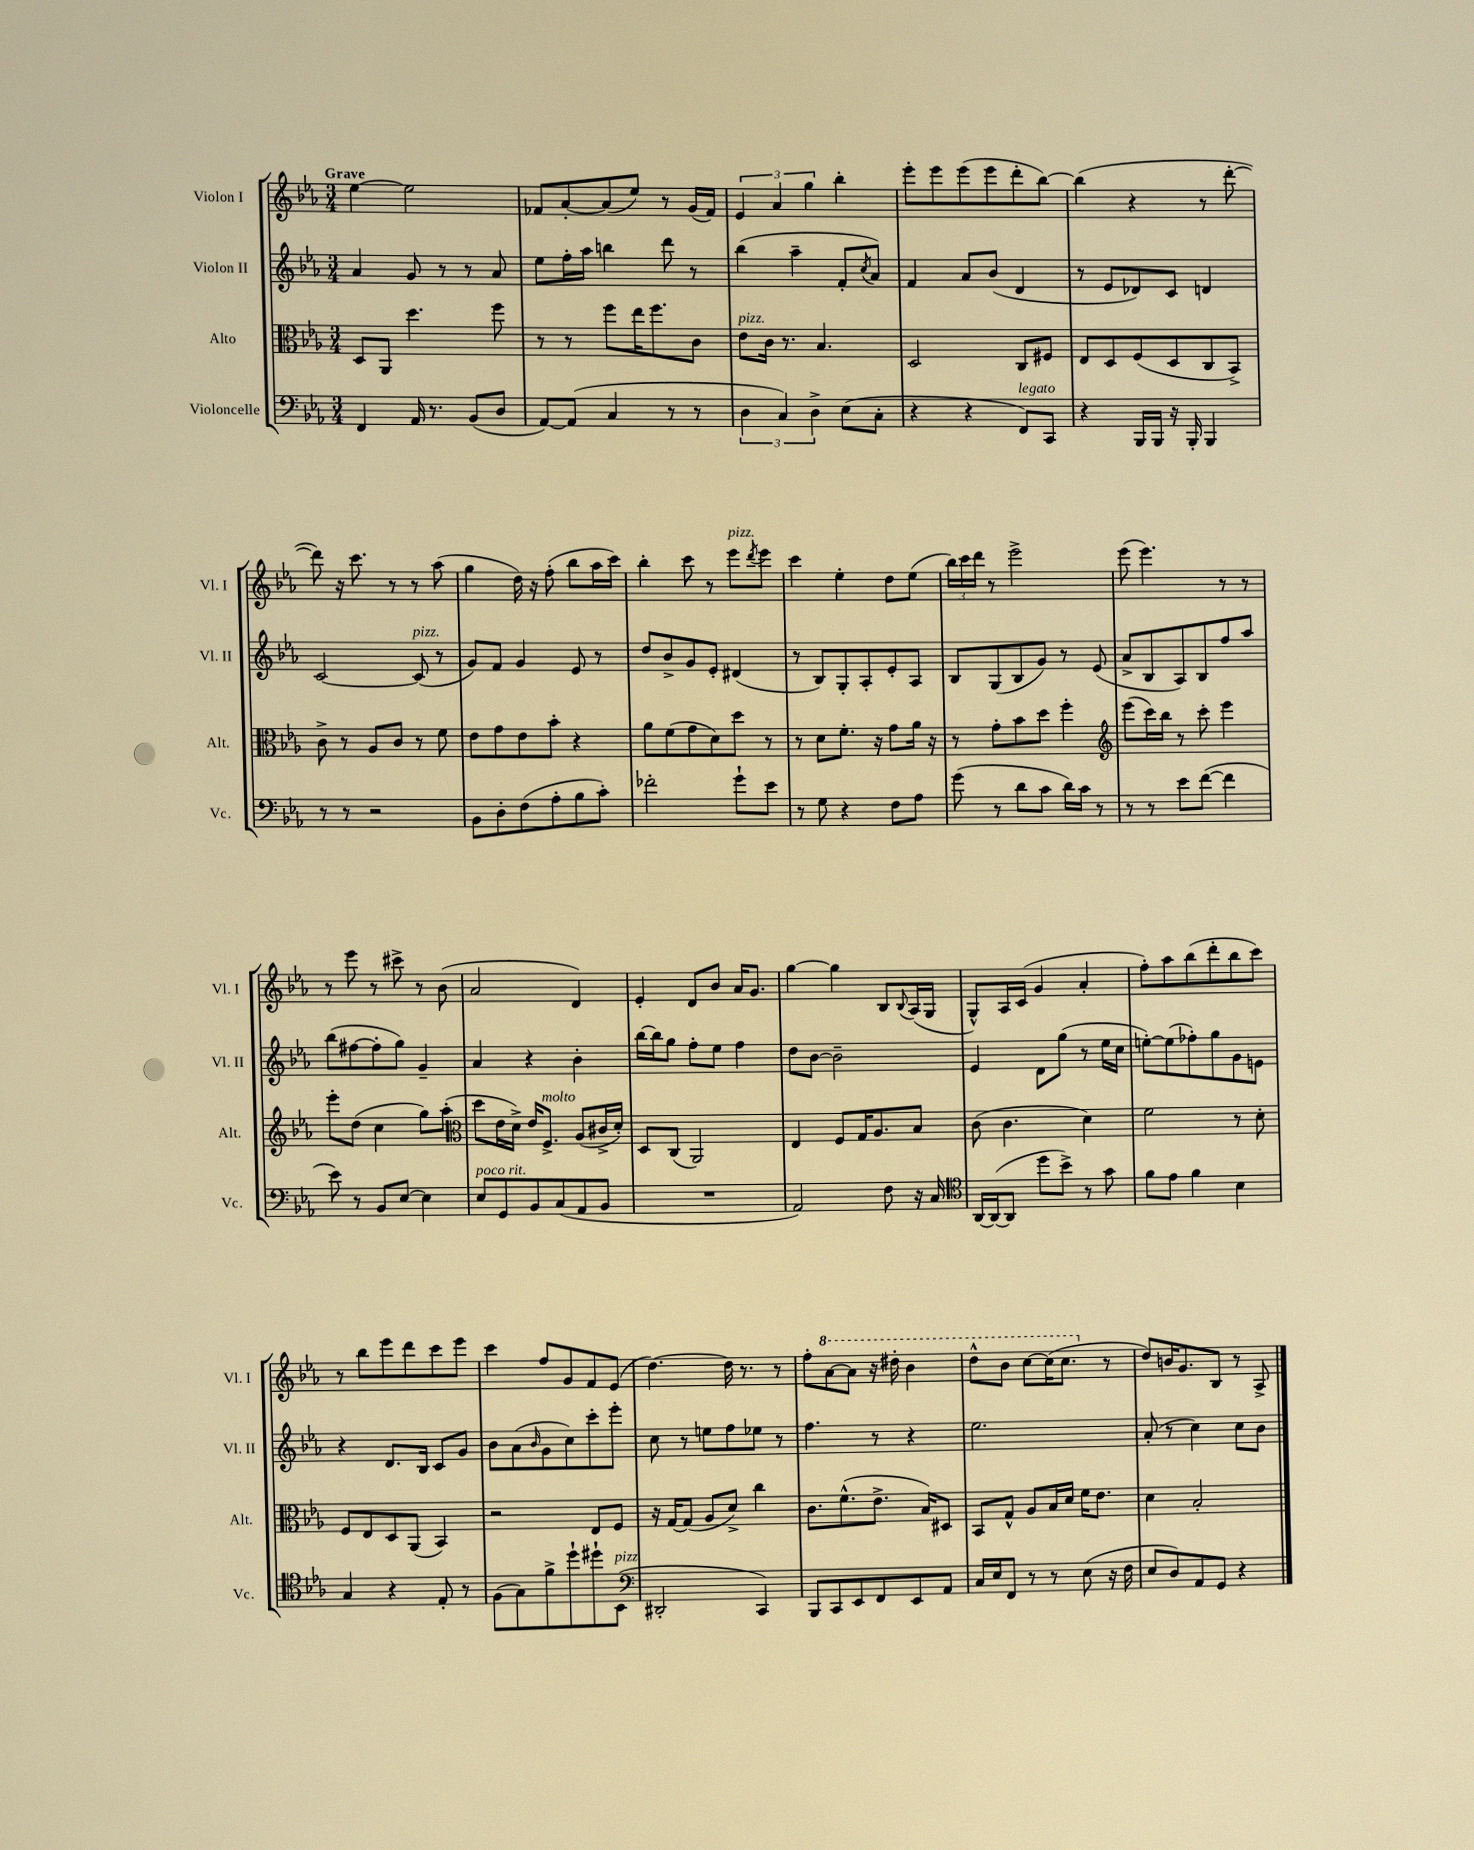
<<
\new StaffGroup <<
\new Staff = "s0" \with { instrumentName = "Violon I" shortInstrumentName = "Vl. I" } {
    \clef treble \key ees \major \numericTimeSignature \time 3/4 \tempo "Grave"
    ees''4~ ees''2 |
    fes'8 aes'8~-. aes'8( ees''8) r8 g'16( fes'16) |
    \tuplet 3/2 { ees'4 aes'4 g''4 } bes''4-. |
    ees'''8-. ees'''8 ees'''8( ees'''8 d'''8-. bes''8~) |
    bes''4( r4 r8 d'''8~-. |
    d'''8) r16 c'''8. r8 r8 aes''8( |
    g''4 d''16) r16 f''8-.( bes''8 aes''16 c'''16) |
    bes''4-. c'''8 r8 ees'''8^\markup { \italic "pizz." } \acciaccatura { d'''8 } ees'''8 |
    c'''4 ees''4-. d''8 ees''8( |
    \tuplet 3/2 { bes''16) c'''16 d'''16 } r8 ees'''2-> |
    ees'''8( ees'''4.) r8 r8 |
    r8 ees'''8 r8 cis'''8-> r8 bes'8( |
    aes'2 d'4) |
    ees'4-. d'8 bes'8 aes'16 g'8. |
    g''4~ g''4 bes8 \appoggiatura { bes8 } aes16( g16 |
    g8-^) aes16 c'16( g'4 aes'4-. |
    f''8-.) aes''8 bes''8( d'''8-. bes''8 c'''8) |
    r8 bes''8 ees'''8 d'''8 c'''8 ees'''8 |
    c'''4 f''8 g'8 f'8 ees'8( |
    d''4.~) d''16 r8. r8 |
    f''8-. \ottava #1 aes''8~ aes''8 r16 dis'''16-. bes''4 |
    d'''8-^ bes''8 c'''8~ c'''16( c'''8. \ottava #0 r8 |
    d''8) b'16 g'8. bes8 r8 aes8-> \bar "|." |
}
\new Staff = "s1" \with { instrumentName = "Violon II" shortInstrumentName = "Vl. II" } {
    \clef treble \key ees \major \numericTimeSignature \time 3/4
    aes'4 g'8 r8 r8 aes'8 |
    ees''8 f''16-. aes''16 b''4 d'''8 r8 |
    bes''4( aes''4-- f'8-. \acciaccatura { c''8 } aes'8) |
    f'4 aes'8 bes'8( d'4 |
    r8 ees'8 des'8) c'8 d'4 |
    c'2~ c'8^\markup { \italic "pizz." }( r8 |
    g'8) f'8 g'4 ees'8 r8 |
    d''8 bes'8-> g'8 ees'8-. dis'4( |
    r8 bes8) g8-. aes8-. ees'8-. aes8 |
    bes8 g8( bes8 g'8) r8 ees'8( |
    aes'8-> bes8 aes8) bes8 f''8 aes''8 |
    bes''8( fis''8~ fis''8-. g''8) g'4-- |
    aes'4 r4 bes'4-. |
    bes''16~ bes''16 g''8 f''8-. ees''8 f''4 |
    d''8 bes'8~ bes'2-- |
    ees'4 d'8 g''8( r8 ees''16 c''16 |
    e''8~-.) e''8( fes''8-.) g''8 g'8 e'8 |
    r4 d'8. bes16 c'8 g'8 |
    bes'8 aes'8( \grace { bes'16 } g'8 c''8) c'''8-. ees'''8-. |
    c''8 r8 e''8 f''8 ees''8 r8 |
    f''4. r8 r4 |
    ees''2. |
    aes'8-.( r8 c''4) c''8 bes'8 \bar "|." |
}
\new Staff = "s2" \with { instrumentName = "Alto" shortInstrumentName = "Alt." } {
    \clef alto \key ees \major \numericTimeSignature \time 3/4
    d8 aes,8 d''4. f''8 |
    r8 r8 f''8 ees''16 f''8. c'8 |
    ees'8^\markup { \italic "pizz." } c'16 r8. bes4. |
    d2 c8 fis8 |
    ees8 d8 f8( d8 c8 bes,8->) |
    c'8-> r8 aes8 c'8 r8 f'8 |
    ees'8 g'8 ees'8 bes'8-. r4 |
    aes'8 f'8( g'8 d'8) d''8 r8 |
    r8 d'8 f'8.-. r16 g'8 aes'16 r16 |
    r8 g'8-. bes'8 d''8 f''4-. |
    \clef treble ees'''8( c'''16) bes''16 r8 c'''8-. ees'''4 |
    ees'''8-. d''8( c''4 g''8) aes''8-.( |
    \clef alto d''8 ees'16 d'16->) ees'16 f8.->^\markup { \italic "molto" } aes8( cis'16-> d'16-.) |
    d8 c8( aes,2) |
    ees4 f8 g16 aes8. bes8 |
    c'8( c'4. d'4) |
    f'2 r8 d'8-. |
    f8 ees8 d8 aes,8( bes,4) |
    r2 ees8 f8 |
    r16 g16~ g8( aes8 d'8->) c''4 |
    c'8. f'8.-^( ees'8.-> bes16) dis8 |
    bes,8 g8-^ aes8 bes16 d'16 f'16 ees'8. |
    d'4 bes2-. \bar "|." |
}
\new Staff = "s3" \with { instrumentName = "Violoncelle" shortInstrumentName = "Vc." } {
    \clef bass \key ees \major \numericTimeSignature \time 3/4
    f,4 aes,16 r8. bes,8( d8 |
    aes,8~) aes,8( c4 r8 r8 |
    \tuplet 3/2 { d4 c4) d4-> } ees8( c8-. |
    r4 r4 f,8^\markup { \italic "legato" }) c,8 |
    r4 bes,,16 bes,,16 r16 bes,,16-. bes,,4 |
    r8 r8 r2 |
    bes,8 d8-. f8( aes8-. bes8 c'8-.) |
    fes'2-. g'8-! ees'8 |
    r8 g8 r4 f8 aes8 |
    g'8( r8 d'8 c'8 d'16) c'16 r8 |
    r8 r8 ees'8 f'8~( f'4 |
    ees'8) r8 bes,8 ees8~ ees4 |
    ees8^\markup { \italic "poco rit." } g,8 bes,8 c8( aes,8 bes,8 |
    R2. |
    aes,2) f8 r16 c16 |
    \clef tenor aes,16~ aes,16~( aes,8 d''8 bes'8->) r8 g'8 |
    f'8 ees'8 f'4 bes4 |
    g4 r4 ees8-. r8 |
    f8( g8) f'8-> d''8-! dis''8-! bes,8^\markup { \italic "pizz." }( |
    \clef bass dis,2-. c,4) |
    bes,,8 c,8 ees,8 f,8 ees,8 aes,8 |
    c16 ees16 f,8 r8 r8 ees8( r16 f16 |
    ees8 d8) aes,8 g,8 r4 \bar "|." |
}
>>
>>
\layout { \context { \Score \remove "Bar_number_engraver" } }
